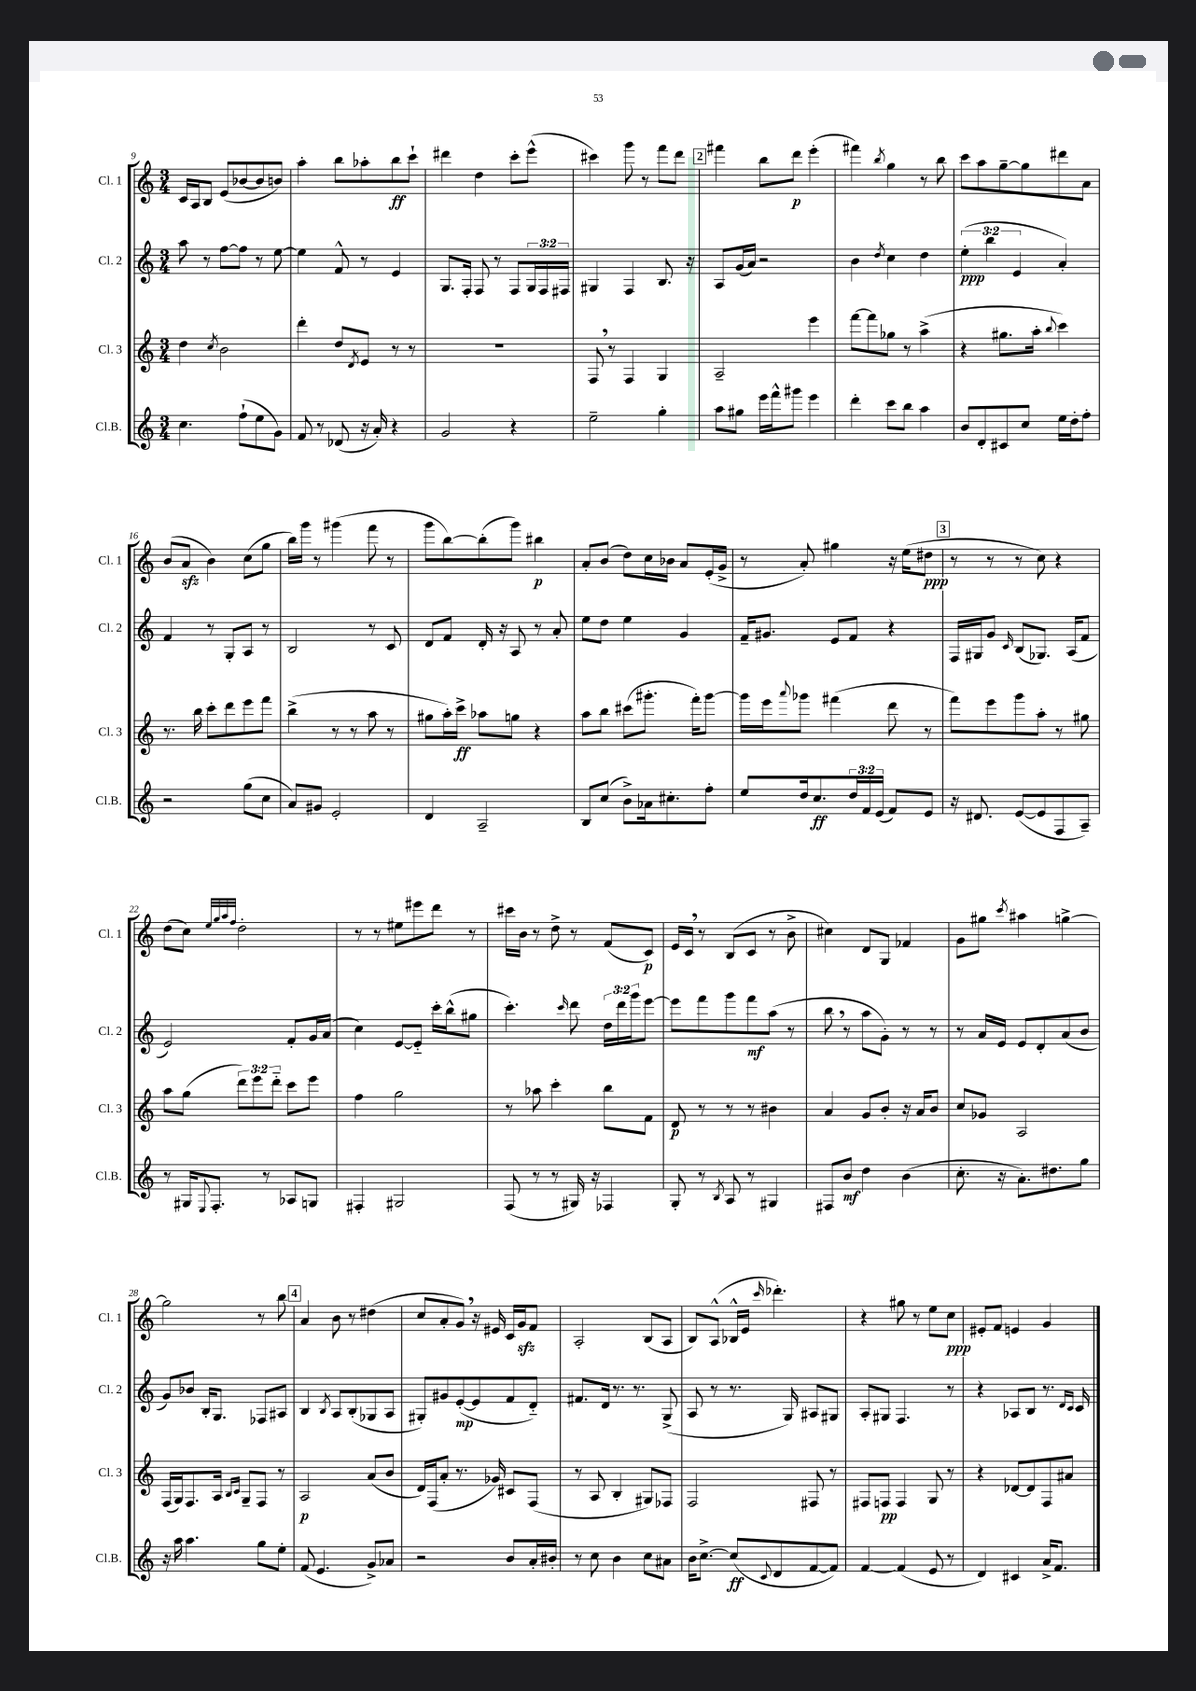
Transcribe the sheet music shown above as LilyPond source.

<<
\new StaffGroup <<
\new Staff = "s0" \with { instrumentName = "Cl. 1" shortInstrumentName = "Cl. 1" } {
    \clef treble \key c \major \numericTimeSignature \time 3/4
    c'16 a16 b8 e'8( bes'8~ bes'8 b'8) |
    a''4-. b''8 aes''8-. b''8\ff c'''8-! |
    dis'''4 d''4 c'''8-. e'''8-^( |
    cis'''4) g'''8 r8 f'''8 d'''8 |
    \mark \markup { \box "2" } fis'''4 b''8 d'''8\p e'''4-.( |
    fis'''4) \acciaccatura { b''8 } g''4 r8 b''8 |
    c'''8 a''8 g''8~-- g''8 dis'''8 a'8 |
    b'8( a'8\sfz b'4) c''8( g''8 |
    b''16) g'''16 r8 gis'''4( f'''8 r8 |
    g'''8 b''8~) b''8-.( g'''8) bis''4\p |
    a'8-. b'8( d''8) c''16 bes'16 a'8 e'16-.( g'16-> |
    r8 a'8-.) gis''4 r16 e''16( dis''8\ppp |
    \mark \markup { \box "3" } r8 r8 r8 c''8) r4 |
    d''8( c''8) \grace { e''32 g''32 a''32 f''32 } d''2-. |
    r8 r8 eis''8 eis'''8 d'''8 r8 |
    cis'''16 b'16 r8 d''8-> r8 f'8( c'8\p) |
    e'16 c'16 \breathe r8 b8( c'8 r8 b'8-> |
    cis''4) d'8 g8 fes'4 |
    g'8 gis''8 \acciaccatura { c'''8 } ais''4 g''4~-> |
    g''2 r8 b''8 |
    \mark \markup { \box "4" } a'4 b'8 r8 dis''4( |
    c''8 a'8-. g'8) \breathe r16 eis'16 c'16 g'16\sfz f'8 |
    a2-. b8( a8 |
    b8) a8-^( bes16-^ e'16 \grace { c'''16 } des'''4.-.) |
    r4 gis''8 r8 e''8 c''8\ppp |
    eis'8-. f'8 e'4 g'4 \bar "|." |
}
\new Staff = "s1" \with { instrumentName = "Cl. 2" shortInstrumentName = "Cl. 2" } {
    \clef treble \key c \major \numericTimeSignature \time 3/4 \override Staff.TupletNumber.text = #tuplet-number::calc-fraction-text
    a''8 r8 f''8~ f''8 r8 e''8~ |
    e''4 f'8-^ r8 e'4 |
    g8. f16-. f8 r8 f8 \tuplet 3/2 { g16 f16 fis16 } |
    gis4 f4 b8. r16 |
    \mark \markup { \box "2" } a8 g'16( a'16) r2 |
    b'4 \acciaccatura { d''8 } c''4 d''4 |
    \tuplet 3/2 { e''4-.\ppp( b''4 e'4 } a'4-.) |
    f'4 r8 g8-. a8 r8 |
    b2 r8 c'8 |
    d'8 f'8 d'16-. r16 a8 r8 a'8-. |
    e''8 d''8 e''4 g'4 |
    f'16-- gis'8. e'8 f'8 r4 |
    \mark \markup { \box "3" } f16 gis16 g'8 \grace { c'16 } b8( ges8.) a16( f'8 |
    e'2) f'8-. g'16 a'16( |
    c''4) e'8~ e'8-_ c'''16-. b''16-^( gis''8 |
    c'''4.-.) \grace { c'''16 } d'''8 \tuplet 3/2 { d''16 d'''16 g'''16 } e'''8~ |
    e'''8 f'''8 g'''8 f'''8\mf a''8( r8 |
    b''8 \breathe r8 a''8 g'8-.) r8 r8 |
    r8 a'16 e'16 e'8 d'8-. a'8( b'8 |
    g'8) bes'8 b16-. g8. fes8 ais8 |
    \mark \markup { \box "4" } b4 \acciaccatura { b8 } a8 b8-.( ges8 a8 |
    gis8-.) gis'8 e'8~-.\mp( e'8 f'8 d'8-_) |
    fis'8. d'16 r8. r8. g8->( |
    a8 r8 r8. g16) ais8 gis8 |
    a8-. gis8 f4. r8 |
    r4 aes8 b8 r8. \grace { d'16 c'16 } c'16 \bar "|." |
}
\new Staff = "s2" \with { instrumentName = "Cl. 3" shortInstrumentName = "Cl. 3" } {
    \clef treble \key c \major \numericTimeSignature \time 3/4 \override Staff.TupletNumber.text = #tuplet-number::calc-fraction-text
    d''4 \acciaccatura { c''8 } b'2 |
    d'''4-. d''8 \acciaccatura { d'8 } e'8 r8 r8 |
    R2. |
    f8 \breathe r8 f4 g4 |
    \mark \markup { \box "2" } a2-- e'''4 |
    f'''8~ f'''8 ges''8 r8 a''4->( |
    r4 gis''8. a''16-. \appoggiatura { b''8 } c'''4) |
    r8. b''16 c'''8-. d'''8 e'''8 f'''8 |
    b''4->( r8 r8 a''8 r8 |
    gis''8 a''16-.) c'''16->\ff aes''8 g''8 r4 |
    a''8 b''8 cis'''8( gis'''8.-. f'''16-.) gis'''8~ |
    gis'''16 e'''16 \appoggiatura { a'''8 } ges'''8 fis'''4( d'''8 r8 |
    \mark \markup { \box "3" } f'''8) e'''8 g'''8 a''8-. r8 gis''8 |
    a''8 g''8( \tuplet 3/2 { d'''8) e'''8 d'''8-_ } c'''8 e'''8 |
    f''4 g''2 |
    r8 aes''8 c'''4-. b''8 f'8 |
    d'8\p r8 r8 r8 bis'4 |
    a'4 g'8 b'8-. r16 a'16 b'8 |
    c''8 ges'8 a2 |
    f16( g16) f8. a16 \grace { b16 c'16 } g8-- f8 r8 |
    \mark \markup { \box "4" } a2\p a'8( b'8 |
    d'16) f16( a'8-. r8. ges'16) cis'8 f8( |
    r8 a8 b4-. gis8) fes8 |
    f2 fis8 r8 |
    fis8 f8\pp f4 g8 r8 |
    r4 des'8~ des'8 f8 ais'8 \bar "|." |
}
\new Staff = "s3" \with { instrumentName = "Cl.B." shortInstrumentName = "Cl.B." } {
    \clef treble \key c \major \numericTimeSignature \time 3/4 \override Staff.TupletNumber.text = #tuplet-number::calc-fraction-text
    c''4. f''8-!( e''8 g'8) |
    f'8 r8 des'8( r16 a'16-.) r4 |
    g'2 r4 |
    e''2-- g''4-. |
    \mark \markup { \box "2" } a''8 gis''8 e'''16 f'''16-^ gis'''8 e'''4 |
    d'''4-. c'''8 b''8 a''4 |
    b'8 d'8-. cis'8 c''8 e''16 d''16-. f''8-. |
    r2 g''8( c''8 |
    a'8) gis'8 e'2-. |
    d'4 a2-- |
    b8 c''8( b'8->) aes'16 cis''8.-. f''8-. |
    e''8 d''16 c''8.\ff \tuplet 3/2 { d''16 f'16 e'16( } f'8) e'8 |
    \mark \markup { \box "3" } r16 dis'8. e'8~( e'8 f8 a8--) |
    r8 gis16 \appoggiatura { e8 } f8.-. r8 aes8 g8 |
    fis4-. gis2 |
    f8( r8 r8 gis16) r16 fes4 |
    g8-. r8 \acciaccatura { b8 } a8 r8 gis4 |
    fis8 b'8\mf d''4 b'4( |
    c''8.-. r16 a'8.-.) dis''8. g''8 |
    r16 a''16 a''4. g''8 e''8-. |
    \mark \markup { \box "4" } f'8( e'4. g'8->) aes'8 |
    r2 b'8 a'16-. bis'16-. |
    r8 c''8 b'4 c''8 ais'8 |
    b'16 c''8.~-> c''8\ff( \appoggiatura { c'8 } d'8 f'8~ f'8) |
    f'4~ f'4( e'8 r8 |
    d'4) cis'4 a'16-> f'8. \bar "|." |
}
>>
>>
\layout { \context { \Score currentBarNumber = #9 } }
